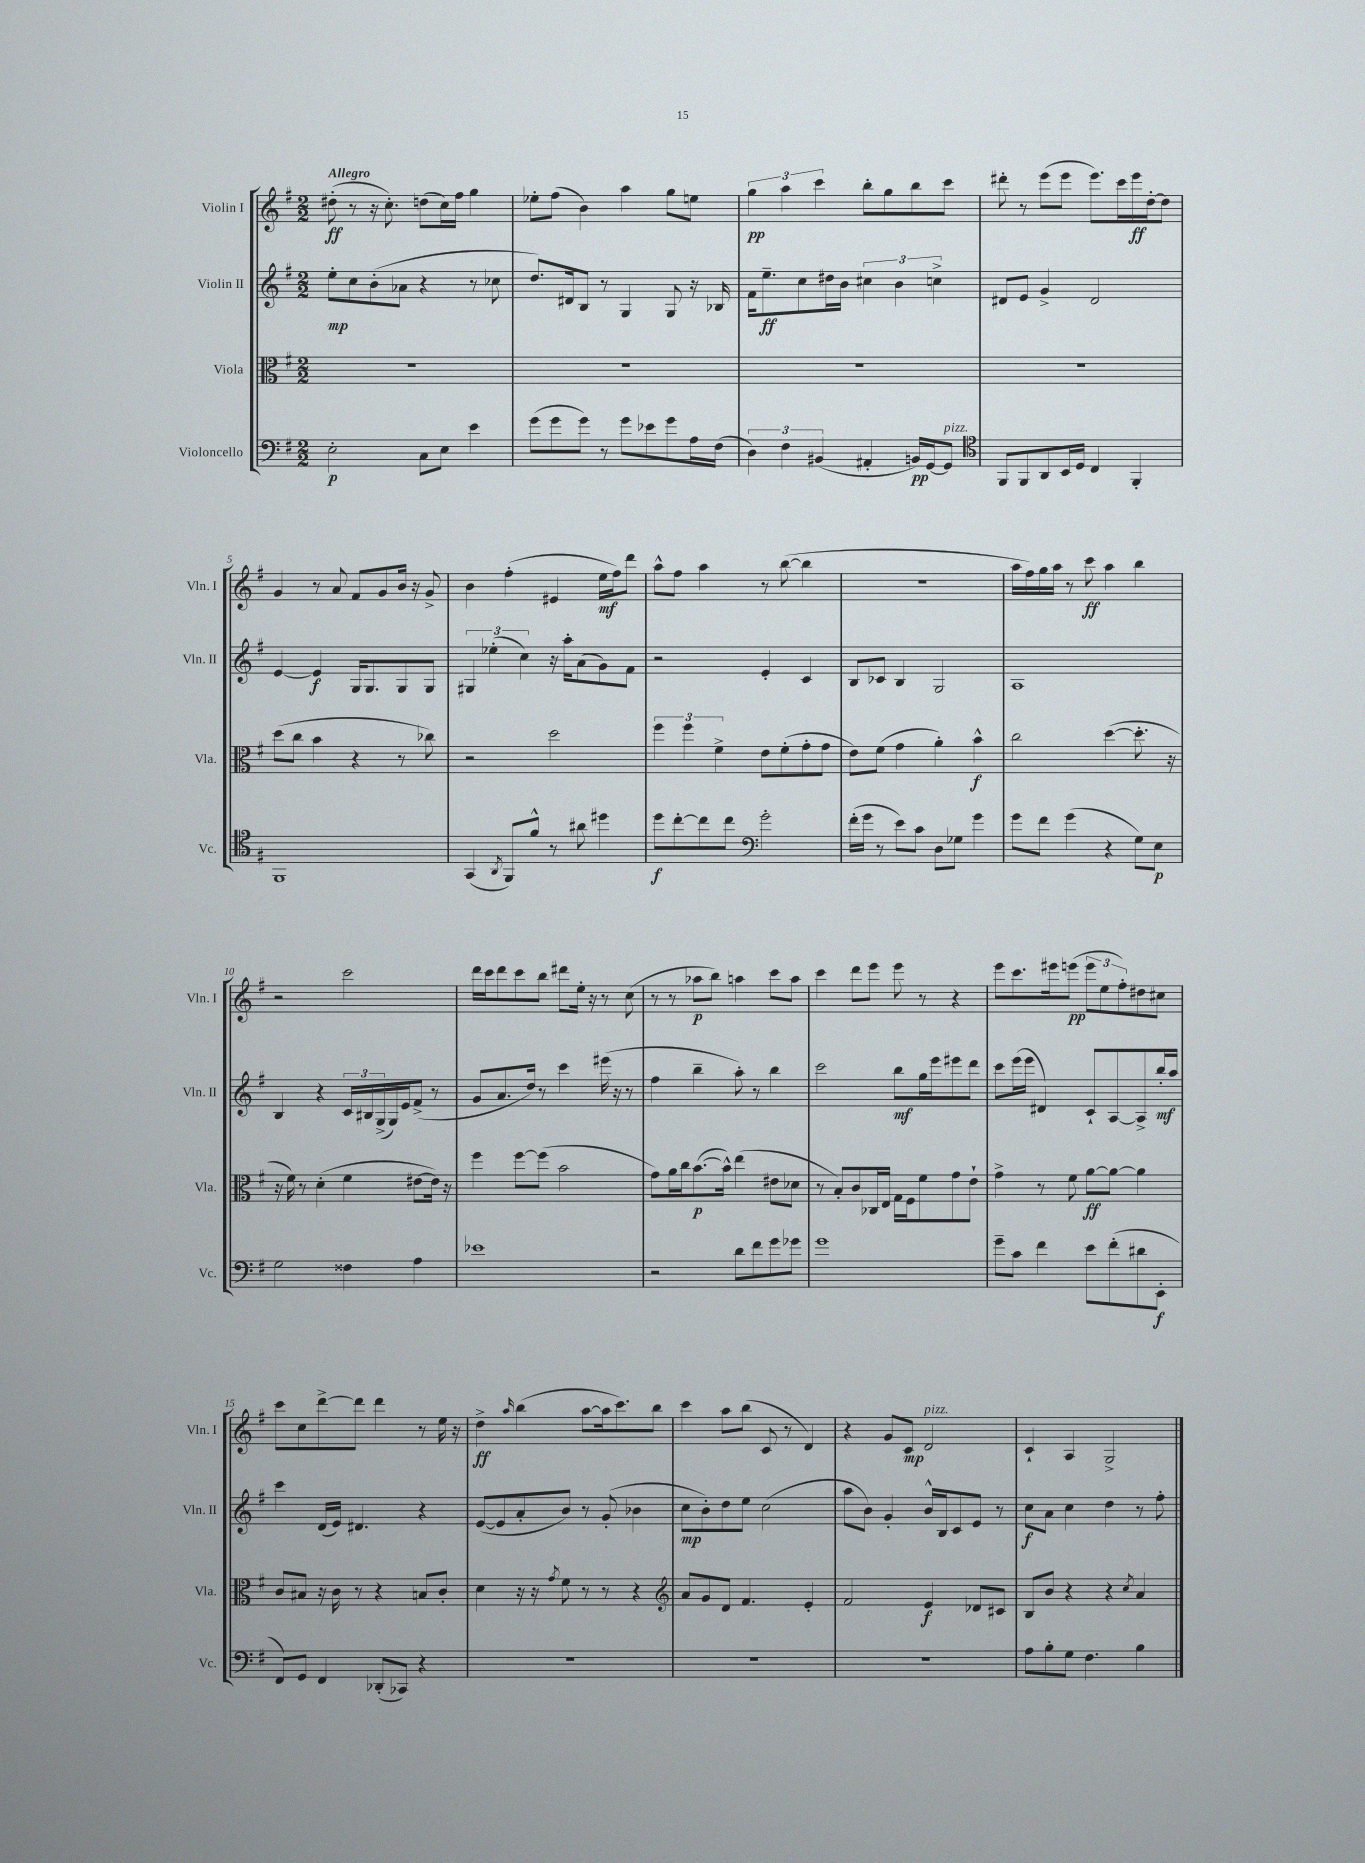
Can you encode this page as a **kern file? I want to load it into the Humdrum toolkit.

**kern	**kern	**kern	**kern
*staff4	*staff3	*staff2	*staff1
*clefF4	*clefC3	*clefG2	*clefG2
*k[f#]	*k[f#]	*k[f#]	*k[f#]
*M2/2	*M2/2	*M2/2	*M2/2
2E'	1r	8ee'	(8dd#'
.	.	8cc	8r
.	.	(8b'	16r
.	.	.	8.cc')
.	.	8a-	.
8C	.	4r	(8dd
8E	.	.	16cc)
.	.	.	16ff#
4e	.	8r	4gg
.	.	8cc-	.
=	=	=	=
(8g	1r	8.dd)	8ee-'
8g	.	.	(8ff#
.	.	16d#	.
8g)	.	8B	4b)
8r	.	8r	.
8g	.	4G	4aa
8e-	.	.	.
8g	.	8G	8gg
16A	.	16r	8ee
(16F#	.	16B-	.
=	=	=	=
6D)	1r	16f#	6gg
.	.	8.ee~	.
6F#	.	.	6aa
.	.	8cc	.
(6BB#	.	.	6ccc
.	.	16dd#	.
.	.	16b	.
4AA#'	.	6cc#	8bb'
.	.	.	8gg
.	.	6b	.
16BB)	.	.	8bb
[16GG	.	.	.
.	.	6cc^	.
8GG]	.	.	8ccc
=	=	=	=
*clefC4	*	*	*
8FF#	1r	8d#	8ddd#'
8FF#	.	8e	8r
8AA	.	4g^	(8eee
16BB	.	.	8eee
16D	.	.	.
4C	.	2d#	8.eee)
.	.	.	16ccc
4FF#'	.	.	16eee
.	.	.	[16dd'
.	.	.	8dd]
=	=	=	=
1FF#	(8dd	[4e	4g
.	8cc	.	.
.	4b	4e]	8r
.	.	.	8a
.	4r	16G	8f#
.	.	8.G	.
.	.	.	8g
.	8r	8G	16b
.	.	.	16r
.	8cc-)	8G	8g^
=	=	=	=
(4GG	2r	6G#	4b
.	.	(6ee-'	.
8qAA	.	.	.
8FF#)	.	.	(4ff#'
.	.	6cc)	.
8f#^^	.	.	.
8r	2dd	16r	4e#
.	.	16aa'	.
8a#	.	(8a	.
4dd#	.	8g)	16ee
.	.	.	16ff#)
.	.	8f#	8ddd
=	=	=	=
8dd	6ff#	2r	8aa^^
[8cc'	.	.	8ff#
.	6ff#	.	.
8cc]	.	.	4aa
.	6f#^	.	.
8cc	.	.	.
*clefF4	*	*	*
2g'	8e	4e'	8r
.	(8f#'	.	([8bb
.	8g'	4c	4bb]
.	8g	.	.
=	=	=	=
(16f#'	8e)	8B	1r
16g	.	.	.
8r	(8f#	8c-	.
8e)	4g	4B	.
8c	.	.	.
8D	4a')	2G	.
8G-	.	.	.
4g	4b^^	.	.
=	=	=	=
8g	2cc	1A	16aa
.	.	.	16ff#)
8f#	.	.	16gg
.	.	.	16aa
(4g	.	.	8r
.	.	.	8ccc
4r	([4dd	.	4aa
8G)	8.dd']	.	4bb
8E	.	.	.
.	16r	.	.
=	=	=	=
2G	16r	4B	2r
.	16f#)	.	.
.	8r	.	.
.	(4d'	4r	.
4F##	4f#	24c	2ccc
.	.	24B#	.
.	.	(24G^	.
.	.	16G)	.
.	.	16e	.
4A	[8e#	(8f#^	.
.	16e#])	8r	.
.	16r	.	.
=	=	=	=
1e-	4ff#	8g	16ddd
.	.	.	16ccc
.	.	8.a	8ddd
.	[8ff#	.	8ccc
.	.	16dd)	.
.	(8ff#]	8r	8bb
.	2b	4ccc	8ddd#
.	.	.	16ee'
.	.	.	16r
.	.	(16eee#	8r
.	.	16r	.
.	.	8r	(8cc
=	=	=	=
2r	8g)	4ff#	8r
.	16a	.	8r
.	16cc	.	.
.	([8.b	4bb~	8aa-
.	.	.	8bb)
.	16b^^])	.	.
8d	(4ee	8aa')	4aa
8f#	.	8r	.
8g	8e#	4bb	8ccc
8g-	8d-	.	8aa
=	=	=	=
1g	8r	2ccc	4ccc
.	8B')	.	.
.	8c	.	8ddd
.	16C-	.	8eee
.	16E	.	.
.	16G	8bb	8eee
.	16F#	.	.
.	8f#	16gg	8r
.	.	16eee	.
.	8g	8eee#	4r
.	8e`	8ddd	.
=	=	=	=
8g~	4g^	8ccc	8eee
8c	.	(16eee	8.ccc
.	.	16eee	.
4f#	8r	4d#)	.
.	.	.	16eee#
.	8f#	.	(8eee
8e	[8a	8c`	12eee
.	.	.	12ee
(8f#'	8a_	[8A	.
.	.	.	12ff#')
8d#	4a]	8A^]	8dd#
8EE'	.	16bb'	8cc#
.	.	16aa	.
=	=	=	=
8FF#)	8c	4ccc	8ccc
8GG	8B#	.	8cc
4FF#	16r	(16d	[8ddd^
.	16c	16e)	.
.	8r	4.d#	8ddd]
(8DD-'	4r	.	4ddd
8CC-)	.	.	.
4r	8B	4r	8r
.	8c'	.	16ee
.	.	.	16r
=	=	=	=
1r	4d	([8e	4dd^
.	.	8e]	.
.	.	.	16qqaa
.	16r	8a'	(4bb
.	16r	.	.
.	8qg	.	.
.	8f#	8b)	.
.	8r	8r	[8aa
.	8r	(8g'	16aa]
.	.	.	8.ccc)
.	4r	4b-	.
.	.	.	8bb
=	=	=	=
*	*clefG2	*	*
1r	8a	8cc	4ccc
.	8g	8b')	.
.	8d	8dd	8aa
.	4.f#	8ee	(8bb
.	.	(2cc	8c
.	.	.	8r
.	4e'	.	4d)
=	=	=	=
1r	2f#	8aa	4r
.	.	8b)	.
.	.	4g'	8g
.	.	.	8c
.	4e	16b^^	2d
.	.	16B	.
.	.	8c	.
.	8d-	8e	.
.	8c#	8r	.
=	=	=	=
8A	8B	8cc	4c`
8B'	8b	8a	.
8G	4r	4cc	4A
4.F#	.	.	.
.	4r	4dd	2G^
.	8qcc	.	.
4B	4a	8r	.
.	.	8ff#'	.
==	==	==	==
*-	*-	*-	*-
